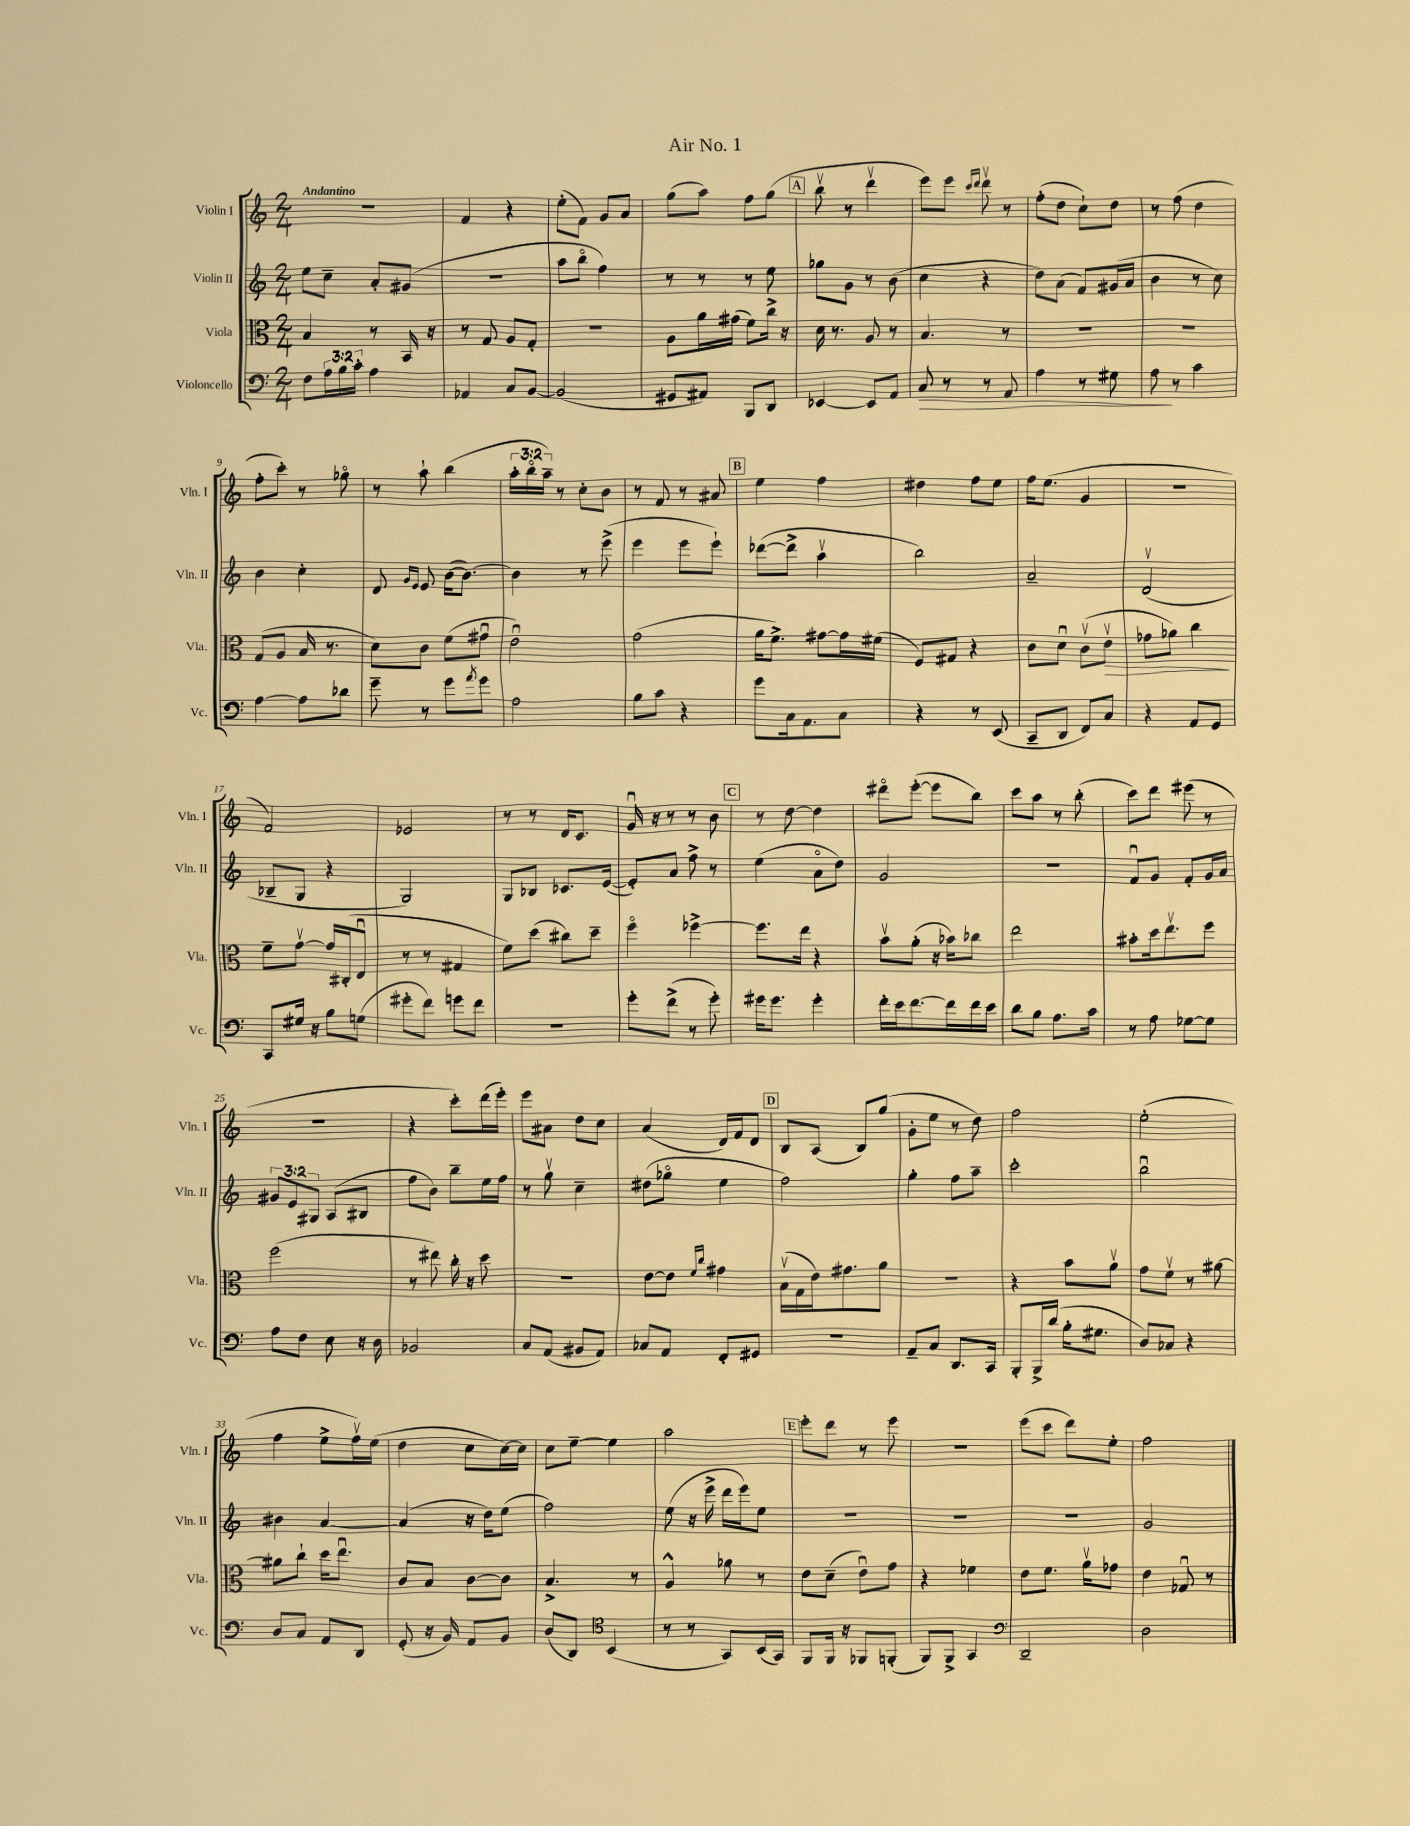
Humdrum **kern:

**kern	**kern	**kern	**kern
*staff4	*staff3	*staff2	*staff1
*clefF4	*clefC3	*clefG2	*clefG2
*k[]	*k[]	*k[]	*k[]
*M2/4	*M2/4	*M2/4	*M2/4
8F\L	4B/	8ee\L	2r
24A\L	.	8cc~\J	.
24B\	.	.	.
24c'\JJ	.	.	.
4A\	8r	8a'/L	.
.	16BB/	(8g#/J	.
.	16r	.	.
=	=	=	=
4AA-/	8r	2r	4f/
.	8G/	.	.
8C/L	8A/L	.	4r
[8BB/J	8G'/J	.	.
=	=	=	=
(2BB/]	2r	8aa\L	(8ee'\L
.	.	8bbo\J	8f\J)
.	.	4ff\)	8g/L
.	.	.	8a/J
=	=	=	=
8GG#/L	8A\L	8r	(8gg\L
8AA#/J)	16a\L	8r	8aa\J)
.	(16g#\JJ	.	.
8BBB/L	8f\L)	8r	8ff\L
8DD/J	16cc^\Jk	8ee\	(8gg\J
.	16r	.	.
=	=	=	=
[4EE-/	16d\	8gg-\L	8bbv\
.	8.r	.	.
.	.	8g\J	8r
8EE-/]L	8A/	8r	4dddv\
8AA/J	8r	(8b\	.
=	=	=	=
8C/	4.B/	4cc\	8eee\L)
8r	.	.	8eee\J
.	.	.	16qqccc/LL
.	.	.	16qqddd/JJ
8r	.	4r	8dddv\
8AA/	8r	.	8r
=	=	=	=
4A\	2r	8dd\L)	(8ff'\L
.	.	(8a\J	8dd\J
8r	.	8f/L)	8cc`\L)
8G#\	.	(16g#/L	8dd\J
.	.	16a/JJ	.
=	=	=	=
8A\	2r	4b\	8r
8r	.	.	(8ff\
4c\	.	8r	4dd\
.	.	8cc\)	.
=	=	=	=
[4A\	(8G/L	4b\	8ff'\L
.	8A/J	.	8ccc'\J)
8A\]L	16B/	4cc'\	8r
.	8.r	.	.
8d-\J	.	.	8gg-o\
=	=	=	=
8g~\	8d\L)	8d/	8r
.	.	16qqg/LL	.
.	.	16qqe/JJ	.
8r	8c\J	8e/	8aa`\
8g\L	(8f\L	([16b\LK	(4bb\
.	.	8.b\_J)	.
8qa/	.	.	.
8g\J	8g#u\J	.	.
=	=	=	=
2A\	2eu\)	4b\]	24aa'\LL
.	.	.	24bbo\
.	.	.	24aa~\JJ)
.	.	.	8r
.	.	8r	8cc'\L
.	.	(8eee^\	8b\J
=	=	=	=
8B\L	(2g\	4eee\	8r
8c\J	.	.	8f/
4r	.	8eee\L	8r
.	.	8eee`\J)	8a#/
=	=	=	=
8g\L	16a\LK	([8ddd-\L	4ee\
.	8.f^\J)	.	.
16C\k	.	8ddd-^\]J	.
8.AA\	.	.	.
.	[8g#\L	4aav\	4ff\
8C\J	16g#\]L	.	.
.	(16f#\JJ	.	.
=	=	=	=
4r	8F/L)	2bb\)	4dd#\
.	8G#/J	.	.
8r	4r	.	8ff\L
(8EE/	.	.	8ee\J
=	=	=	=
8CC~/L	8c\L	2a~/	16ff\LK
.	.	.	(8.ee\J
8DD/J	8du\J	.	.
8FF/L)	(8cv\L	.	4g/
8C/J	8ev\J	.	.
=	=	=	=
4r	8g-\L	(2dv/	2r
.	8a-\J)	.	.
8AA/L	4cc\	.	.
8GG/J	.	.	.
=	=	=	=
8CC/L	8f~\L	8B-~/L	2f/)
16G#/Jk	[8gv\J	8G/J	.
16r	.	.	.
8B\L	16g/]LL	4r	.
.	(16C#'/J	.	.
(8G\J	8Eu/J	.	.
=	=	=	=
8g#'\L	8r	2G/)	2e-/
8f\J)	8r	.	.
8g\L	4G#/	.	.
8f\J	.	.	.
=	=	=	=
2r	8f\L)	8G/L	8r
.	(8dd\J	8B-/J	8r
.	8cc#\L)	8.c-/L	16d/LK
.	.	.	8.c/J
.	8dd~\J	.	.
.	.	([16e/Jk	.
=	=	=	=
8g'\L	4ffo\	8e'/]L)	16gu/
.	.	.	16r
(8f^\J	.	8a/J	8r
8r	[4ff-^\	8ff^\	8r
8g'\)	.	8r	8b\
=	=	=	=
16g#\LK	8.ff-\]L	(4ee\	8r
8.g#\J	.	.	.
.	.	.	[8dd\
.	16ee\Jk	.	.
4g#'\	4r	8ao\L	4dd\]
.	.	8dd\J)	.
=	=	=	=
16f'\LL	8bv\L	2g/	8ddd#o\L
16e\J	.	.	.
[8.f\	(8a'\J	.	([8eee'\J
.	16r	.	8eee\]L
16f\]L	16b-\LK)	.	.
16f\	8cc-\J	.	8bb\J)
16e\JJ	.	.	.
=	=	=	=
8d\L	2ee\	2r	8ccc\L
8B\J	.	.	8aa\J
8.A\L	.	.	8r
.	.	.	(8bb'\
16c\Jk	.	.	.
=	=	=	=
8r	8b#'\L	8fu/L	8ccc\L)
8A\	16dd\k	8g/J	8ddd\J
.	8.eev\	.	.
[8G-\L	.	8f'/L	(8eee#\
8G-\]J	8ff\J	16g/L	8r
.	.	16a/JJ	.
=	=	=	=
8A\L	(2ff\	12g#/L	2r
.	.	12e/	.
8F\J	.	.	.
.	.	12G#/J	.
8E\	.	(8A/L	.
16r	.	8B#/J	.
16D\	.	.	.
=	=	=	=
2BB-/	8r	8ff\L	4r
.	8ee#\)	8b\J)	.
.	16cc'\	8bb~\L	8ccc'\L)
.	16r	.	.
.	8dd\	16ee\L	(16ddd\L
.	.	16ff\JJ	16eee'\JJ)
=	=	=	=
8C/L	2r	8r	8eee\L
(8AA/J	.	8ggv\	8a#\J
8BB#/L	.	4cc~\	8dd\L
8AA/J)	.	.	8cc\J
=	=	=	=
8C-/L	[8e\L	(8dd#\L	(4a/
8AA/J	8e\]J	8gg-o\J	.
.	16qqf/LL	.	.
.	16qqcc/JJ	.	.
8FF'/L	4g#\	4ee\	16d/LL)
.	.	.	16f/J
8GG#/J	.	.	8d/J
=	=	=	=
2r	(16Bv\LL	2ff\)	8B/L
.	16G\	.	.
.	16e\J)	.	(8A/J
.	8.g#\	.	.
.	.	.	8B/L)
.	8a\J	.	(8gg/J
=	=	=	=
8AA~/L	2r	4gg'\	8g'\L
8C/J	.	.	8ee\J
8.DD/L	.	8ff\L	8r
.	.	8aa~\J	8dd\)
16CC/Jk	.	.	.
=	=	=	=
8BBB'/L	4r	2ccc'\	2ff\
16BBB^/L	.	.	.
(16d/JJ	.	.	.
16B'\LK	8b\L	.	.
8.G#\J	.	.	.
.	8av\J	.	.
=	=	=	=
8D/L)	8g\L	2bbu\	(2ee'\
8C-/J	8fv\J	.	.
4r	8r	.	.
.	[8a#\	.	.
=	=	=	=
8D/L	8a#\]L	4b#\	4ff\
8C/J	8cc`\J	.	.
8AA/L	16dd\LK	[4a/	8ee^\L
.	8.eeu\J	.	.
8DD/J	.	.	16ffv\L)
.	.	.	(16ee\JJ
=	=	=	=
(8GG'/	8c/L	(4a/]	4dd\
16r	8B/J	.	.
16BB/)	.	.	.
8AA/L	[8c\L	16r	8cc\L
.	.	16dd\LK)	.
8BB/J	8c\]J	(8ee\J	[16cc\L)
.	.	.	16cc\]JJ
=	=	=	=
(8D/L	4.B^/	2ff\)	8cc\L
8DD/J)	.	.	[8ee~\J
*clefC4	*	*	*
(4BB/	.	.	4ee\]
.	8r	.	.
=	=	=	=
8r	4A^^/	(8ee\	2aa\
8r	.	16r	.
.	.	16eee^\	.
8GG/L)	8a-\	16ddd\LL	.
.	.	16eee\J)	.
(16BB/L	8r	8ee\J	.
16GG/JJ)	.	.	.
=	=	=	=
8FF/L	8e\L	2r	8eee'\L
16FF/Jk	(8d~\J	.	8ddd\J
16r	.	.	.
8FF-/L	8eu\L)	.	8r
(8FF'/J	8g\J	.	8eee\
=	=	=	=
8FF/L)	4r	2r	2r
8FF^/J	.	.	.
4GG/	4f-\	.	.
=	=	=	=
*clefF4	*	*	*
2DD~/	8e\L	2r	(8eee\L
.	8.f\J	.	8ccc\J
.	.	.	8ddd\L)
.	16av\LK	.	.
.	8g-\J	.	8ee'\J
=	=	=	=
2D\	4e\	2g/	2ff\
.	8G-u/	.	.
.	8r	.	.
==	==	==	==
*-	*-	*-	*-
